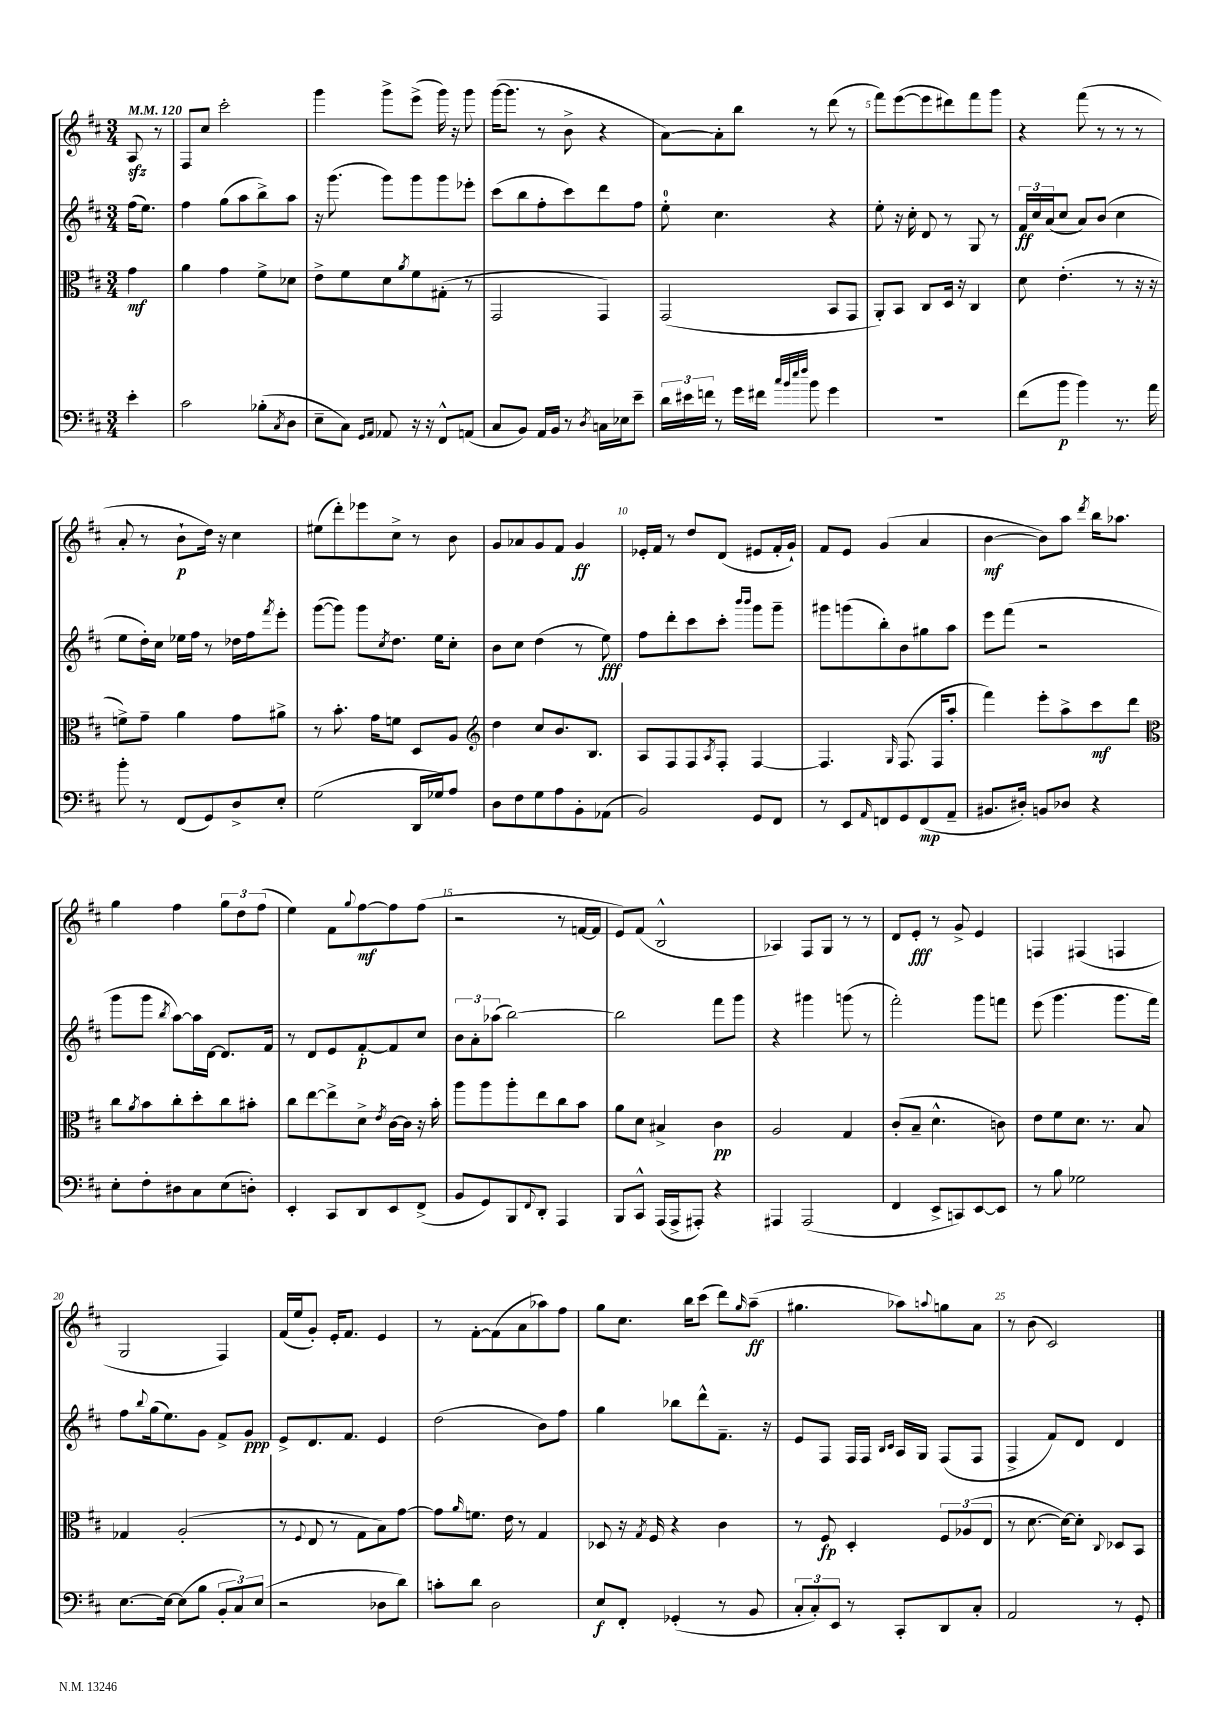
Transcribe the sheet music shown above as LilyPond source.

<<
\new StaffGroup <<
\new Staff = "s0" {
    \clef treble \key d \major \numericTimeSignature \time 3/4 \partial 4 \tempo 4 = 120
    a8\sfz r8 |
    fis8 cis''8 cis'''2-. |
    g'''4 g'''8-> e'''8->( g'''16) r16 g'''8 |
    g'''16~( g'''8. r8 b'8-> r4 |
    a'8~) a'8-. b''8 r8 d'''8( r8 |
    fis'''8) e'''8~( e'''8 dis'''8) fis'''8 g'''8 |
    r4 fis'''8( r8 r8 r8 |
    a'8-. r8 b'8-!\p d''16) r16 cis''4 |
    eis''8( d'''8-.) ees'''8 cis''8-> r8 b'8 |
    g'8 aes'8 g'8 fis'8 g'4\ff |
    ees'16-. fis'16 r8 d''8 d'8( eis'8 fis'16-. g'16-!) |
    fis'8 e'8 g'4( a'4 |
    b'4~\mf b'8) a''8 \acciaccatura { d'''8 } b''16 aes''8. |
    g''4 fis''4 \tuplet 3/2 { g''8 d''8 fis''8( } |
    e''4) fis'8 \appoggiatura { g''8 } fis''8~\mf fis''8 fis''8( |
    r2 r8 f'16~ f'16 |
    e'8) fis'8( b2-^ |
    aes4) fis8 g8 r8 r8 |
    d'8 e'8-.\fff r8 g'8-> e'4 |
    f4 fis4( f4 |
    g2 fis4) |
    fis'16( e''16 g'8-.) e'16-. fis'8. e'4 |
    r8 fis'8~-. fis'8( a'8 aes''8) fis''8 |
    g''8 cis''8. b''16 cis'''8( d'''8) \grace { g''16 } a''8--\ff( |
    gis''4. aes''8) \appoggiatura { a''8 } g''8 a'8 |
    r8 b'8( cis'2) \bar "|." |
}
\new Staff = "s1" {
    \clef treble \key d \major \numericTimeSignature \time 3/4 \partial 4
    fis''16( e''8.) |
    fis''4 g''8( a''8 b''8->) a''8 |
    r16 g'''8.( g'''8) g'''8 g'''8 ees'''8-. |
    cis'''8( b''8 fis''8-. cis'''8) d'''8 fis''8 |
    e''8-0-. cis''4. r4 |
    e''8-. r16 cis''16-. d'8 r8 g8 r8 |
    \tuplet 3/2 { fis'16\ff cis''16 a'16( } cis''8 a'8) b'8( cis''4 |
    e''8 d''16-.) cis''16 ees''16 fis''16 r8 des''16 fis''16 \acciaccatura { fis'''8 } e'''8-. |
    g'''8~( g'''8) g'''8 \acciaccatura { cis''8 } d''8. e''16 cis''8-. |
    b'8 cis''8 d''4( r8 e''8\fff) |
    fis''8 d'''8-. cis'''8 cis'''8-. \grace { b'''16 b'''16 } g'''8 g'''8-- |
    gis'''8 g'''8( b''8-.) b'8 gis''8 a''8 |
    e'''8 fis'''8( r2 |
    g'''8 g'''8 \acciaccatura { b''8 } a''8~) a''16 d'16~ d'8. fis'16 |
    r8 d'8 e'8 fis'8~-.\p fis'8 cis''8 |
    \tuplet 3/2 { b'8 a'8-. aes''8( } b''2~) |
    b''2 fis'''8 g'''8 |
    r4 gis'''4 g'''8( r8 |
    fis'''2-.) g'''8 f'''8 |
    e'''8( g'''4. g'''8. fis'''16) |
    fis''8 \appoggiatura { b''8 } g''16( e''8.) g'8 fis'8-> g'8\ppp |
    e'8-> d'8. fis'8. e'4 |
    d''2( b'8) fis''8 |
    g''4 bes''8 d'''8-^ fis'8.-- r16 |
    e'8 fis8 fis16 fis16 \grace { b16 cis'16 } a16 g16 fis8( fis8 |
    fis4-> fis'8) d'8 d'4 \bar "|." |
}
\new Staff = "s2" {
    \clef alto \key d \major \numericTimeSignature \time 3/4 \partial 4
    g'4\mf |
    a'4 g'4 fis'8-> des'8 |
    e'8-> fis'8 d'8 \acciaccatura { a'8 } fis'8 gis8-.( r8 |
    g,2 g,4) |
    g,2( b,8 g,8 |
    a,8-.) b,8 cis8 d16 r16 cis4 |
    d'8 e'4.-.( r8 r16 r16 |
    f'8->) g'8-- a'4 g'8 ais'8-> |
    r8 b'8.-. g'16 f'8 d8 a8 |
    \clef treble d''4 cis''8 b'8. b8. |
    a8 fis8 fis8 \acciaccatura { a8 } fis8-. fis4~ |
    fis4. \grace { g16 } fis8.( fis16 a''8-. |
    fis'''4) e'''8-. a''8-> cis'''8\mf d'''8 |
    \clef alto cis''8 \acciaccatura { a'8 } b'8 cis''8-. d''8-. cis''8 bis'8-. |
    cis''8 e''8~ e''8-> d'8-> \acciaccatura { e'8 } cis'16~ cis'16 r16 b'16-. |
    a''8 a''8 a''8-. e''8 cis''8 b'8 |
    a'8 d'8 bis4-> cis'4\pp |
    a2 g4 |
    cis'8-.( b8-- d'4.-^ c'8) |
    e'8 fis'8 d'8. r8. b8 |
    ges4 a2-.( |
    r8 \appoggiatura { fis8 } e8 r8 g8 b8) g'8~ |
    g'8 \grace { a'16 } f'8. e'16 r8 g4 |
    des8 r16 \acciaccatura { g8 } fis16 r4 cis'4 |
    r8 fis8\fp d4-. \tuplet 3/2 { fis8 aes8( e8 } |
    r8 d'8.~ d'16~) d'8-. \appoggiatura { cis8 } des8 b,8 \bar "|." |
}
\new Staff = "s3" {
    \clef bass \key d \major \numericTimeSignature \time 3/4 \partial 4
    e'4-. |
    cis'2 bes8-.( \acciaccatura { cis8 } d8 |
    e8-- cis8) \grace { g,16 a,16 } aes,8 r16 r16 fis,8-^ a,8( |
    cis8 b,8) a,16 b,16 r8 \acciaccatura { d8 } c16 ees16 e'8-- |
    \tuplet 3/2 { d'16 eis'16 f'16 } r8 g'16 fis'16 \grace { cis''32 b'32 e''32 fis''32 } b'8 g'4 |
    R2. |
    fis'8( b'8\p b'4) r8. a'16 |
    b'8-. r8 fis,8( g,8) d8-> e8-. |
    g2( d,16 ges16) a8 |
    d8 fis8 g8 a8 b,8-. aes,8( |
    b,2) g,8 fis,8 |
    r8 e,8 \grace { a,16 } f,8 g,8 f,8\mp( a,8-- |
    bis,8. dis16-.) b,8 des8 r4 |
    e8-. fis8-. dis8 cis8 e8( d8-.) |
    e,4-. cis,8 d,8 e,8 fis,8->( |
    b,8 g,8) b,,8 \appoggiatura { fis,8 } d,8-. a,,4 |
    b,,8 cis,8-^ a,,16( a,,16-> ais,,8-.) r4 |
    ais,,4 ais,,2( |
    fis,4 e,8-> c,8) e,8~ e,8 |
    r8 b8 ges2 |
    e8.~ e16~ e8( b8 \tuplet 3/2 { b,8-. cis8) e8( } |
    r2 des8 d'8) |
    c'8-. d'8 d2 |
    e8\f fis,8-. ges,4-.( r8 b,8 |
    \tuplet 3/2 { cis8-. cis8-.) e,8 } r8 cis,8-. d,8 cis8-. |
    a,2 r8 g,8-. \bar "|." |
}
>>
>>
\layout { \context { \Score \override BarNumber.break-visibility = ##(#f #t #t) barNumberVisibility = #(every-nth-bar-number-visible 5) } }
